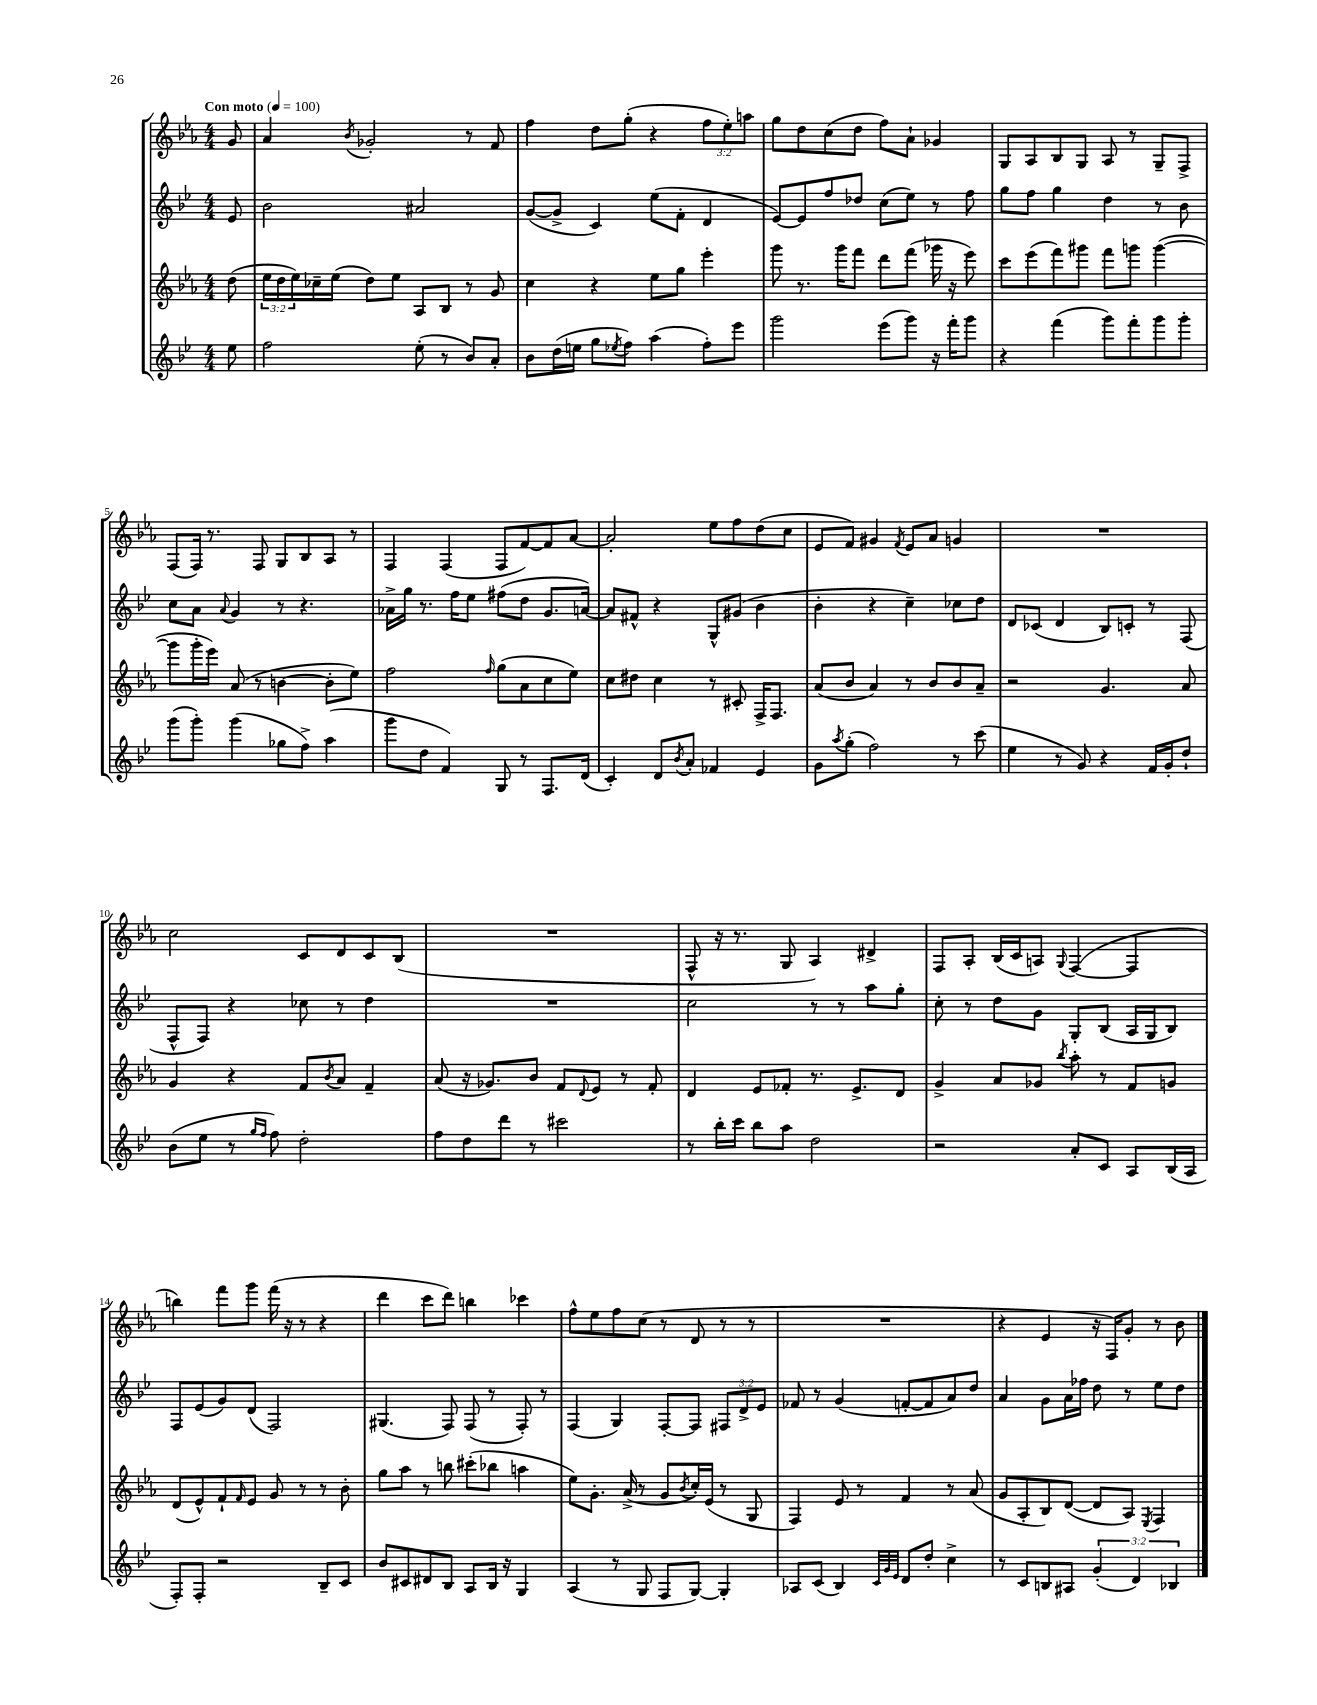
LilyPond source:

<<
\new StaffGroup <<
\new Staff = "s0" {
    \clef treble \key ees \major \numericTimeSignature \time 4/4 \override Staff.TupletNumber.text = #tuplet-number::calc-fraction-text \partial 8 \tempo "Con moto" 4 = 100
    g'8 |
    aes'4 \acciaccatura { bes'8 } ges'2-. r8 f'8 |
    f''4 d''8 g''8-.( r4 \tuplet 3/2 { f''8 ees''8-.) a''8 } |
    g''8 d''8 c''8( d''8 f''8) aes'8-! ges'4 |
    g8 aes8 bes8 g8 aes8 r8 g8-- f8-> |
    f8( f16) r8. f8 g8 bes8 aes8 r8 |
    f4 f4( f8 f'8~) f'8 aes'8~ |
    aes'2-. ees''8 f''8 d''8( c''8 |
    ees'8 f'8) gis'4 \acciaccatura { f'8 } ees'8 aes'8 g'4 |
    R1 |
    c''2 c'8 d'8 c'8 bes8( |
    R1 |
    f8-^ r16 r8. g8 aes4) dis'4-> |
    f8 aes8-. bes16( c'16 a8) \appoggiatura { g8 } f4~( f4 |
    b''4) f'''8 g'''8 f'''16( r16 r8 r4 |
    d'''4 c'''8 d'''8) b''4 ces'''4 |
    f''8-^ ees''8 f''8 c''8( r8 d'8 r8 r8 |
    R1 |
    r4 ees'4 r16 f16) g'8-. r8 bes'8 \bar "|." |
}
\new Staff = "s1" {
    \clef treble \key bes \major \numericTimeSignature \time 4/4 \override Staff.TupletNumber.text = #tuplet-number::calc-fraction-text \partial 8
    ees'8 |
    bes'2 ais'2 |
    g'8~( g'8-> c'4) ees''8( f'8-. d'4 |
    ees'8~) ees'8 f''8 des''8 c''8( ees''8) r8 f''8 |
    g''8 f''8 g''4 d''4 r8 bes'8 |
    c''8 a'8 \appoggiatura { a'8 } g'4 r8 r4. |
    aes'16-> g''16 r8. f''16 ees''8 fis''8( d''8 g'8. a'16~) |
    a'8 fis'8-^ r4 g8-^ gis'8( bes'4 |
    bes'4-. r4 c''4--) ces''8 d''8 |
    d'8 ces'8( d'4 bes8) c'8-. r8 f8( |
    f8-^ f8) r4 ces''8 r8 d''4 |
    R1 |
    c''2 r8 r8 a''8 g''8-. |
    c''8-. r8 d''8 g'8 g8-. bes8( a16 g16 bes8) |
    f8 ees'8( g'8) d'8( f2) |
    gis4.( f8) f8( r8 f8-.) r8 |
    f4( g4) f8~-. f8 \tuplet 3/2 { fis8 d'8-> ees'8 } |
    fes'8 r8 g'4( f'8~-. f'8 a'8) d''8 |
    a'4 g'8 a'16 fes''16 d''8 r8 ees''8 d''8 \bar "|." |
}
\new Staff = "s2" {
    \clef treble \key ees \major \numericTimeSignature \time 4/4 \override Staff.TupletNumber.text = #tuplet-number::calc-fraction-text \partial 8
    d''8( |
    \tuplet 3/2 { ees''16 d''16 ees''16) } ces''16-- ees''16( d''8) ees''8 aes8 bes8 r8 g'8 |
    c''4 r4 ees''8 g''8 ees'''4-. |
    g'''8 r8. g'''16 f'''8 d'''8 f'''8( ges'''16 r16 ees'''8) |
    c'''8 ees'''8( f'''8) gis'''8 f'''8 g'''8 g'''4~( |
    g'''8 g'''16-. ees'''16) aes'8( r8 b'4~ b'8-. ees''8) |
    f''2 \grace { f''16 } g''8( aes'8 c''8 ees''8) |
    c''8 dis''8 c''4 r8 cis'8-. f16-> f8. |
    aes'8( bes'8 aes'4) r8 bes'8 bes'8 aes'8-- |
    r2 g'4. aes'8 |
    g'4 r4 f'8 \acciaccatura { bes'8 } aes'8 f'4-- |
    aes'8( r16 ges'8.) bes'8 f'8 \appoggiatura { d'8 } ees'8 r8 f'8-. |
    d'4 ees'8 fes'8-. r8. ees'8.-> d'8 |
    g'4-> aes'8 ges'8 \acciaccatura { bes''8 } aes''8-. r8 f'8 g'8 |
    d'8( ees'8-^) f'8-! \grace { f'16 } ees'8 g'8 r8 r8 bes'8-. |
    g''8 aes''8 r8 b''8 cis'''8-.( bes''8 a''4 |
    ees''8) g'8.-. aes'16->( r8 g'8 \acciaccatura { bes'8 } c''16-.) ees'16( r8 g8 |
    f4) ees'8 r8 f'4 r8 aes'8( |
    g'8 aes8-. bes8) d'8~( d'8 aes8) \acciaccatura { ees8 } f4 \bar "|." |
}
\new Staff = "s3" {
    \clef treble \key bes \major \numericTimeSignature \time 4/4 \override Staff.TupletNumber.text = #tuplet-number::calc-fraction-text \partial 8
    ees''8 |
    f''2 ees''8-.( r8 bes'8) a'8-. |
    bes'8 d''16( e''16 g''8 \acciaccatura { ees''8 } f''8) a''4( f''8-.) ees'''8 |
    g'''2 ees'''8( g'''8) r16 f'''16-. g'''8 |
    r4 f'''4( g'''8) f'''8-. g'''8 g'''8-. |
    g'''8( g'''8-.) g'''4( ges''8 f''8->) a''4( |
    g'''8 d''8 f'4) g8 r8 f8. d'16( |
    c'4-.) d'8 \acciaccatura { bes'8 } a'8-. fes'4 ees'4 |
    g'8 \acciaccatura { a''8 } g''8-.( f''2) r8 c'''8( |
    ees''4 r8 g'8) r4 f'16 g'16-. d''8-! |
    bes'8( ees''8 r8 \grace { g''16 f''16 } f''8) d''2-. |
    f''8 d''8 d'''8 r8 cis'''2 |
    r8 bes''16-. c'''16 bes''8 a''8 d''2 |
    r2 a'8-. c'8 a8 bes16( a16 |
    f8-.) f8-. r2 bes8-- c'8 |
    bes'8 cis'8 dis'8 bes8 a8 bes16 r16 g4 |
    a4( r8 g8 f8 g8~) g4-. |
    aes8 c'8( bes4) \grace { c'32 g'32 ees'32 } d'8 d''8-. c''4-> |
    r8 c'8 b8 ais8 \tuplet 3/2 { g'4-.( d'4) bes4 } \bar "|." |
}
>>
>>
